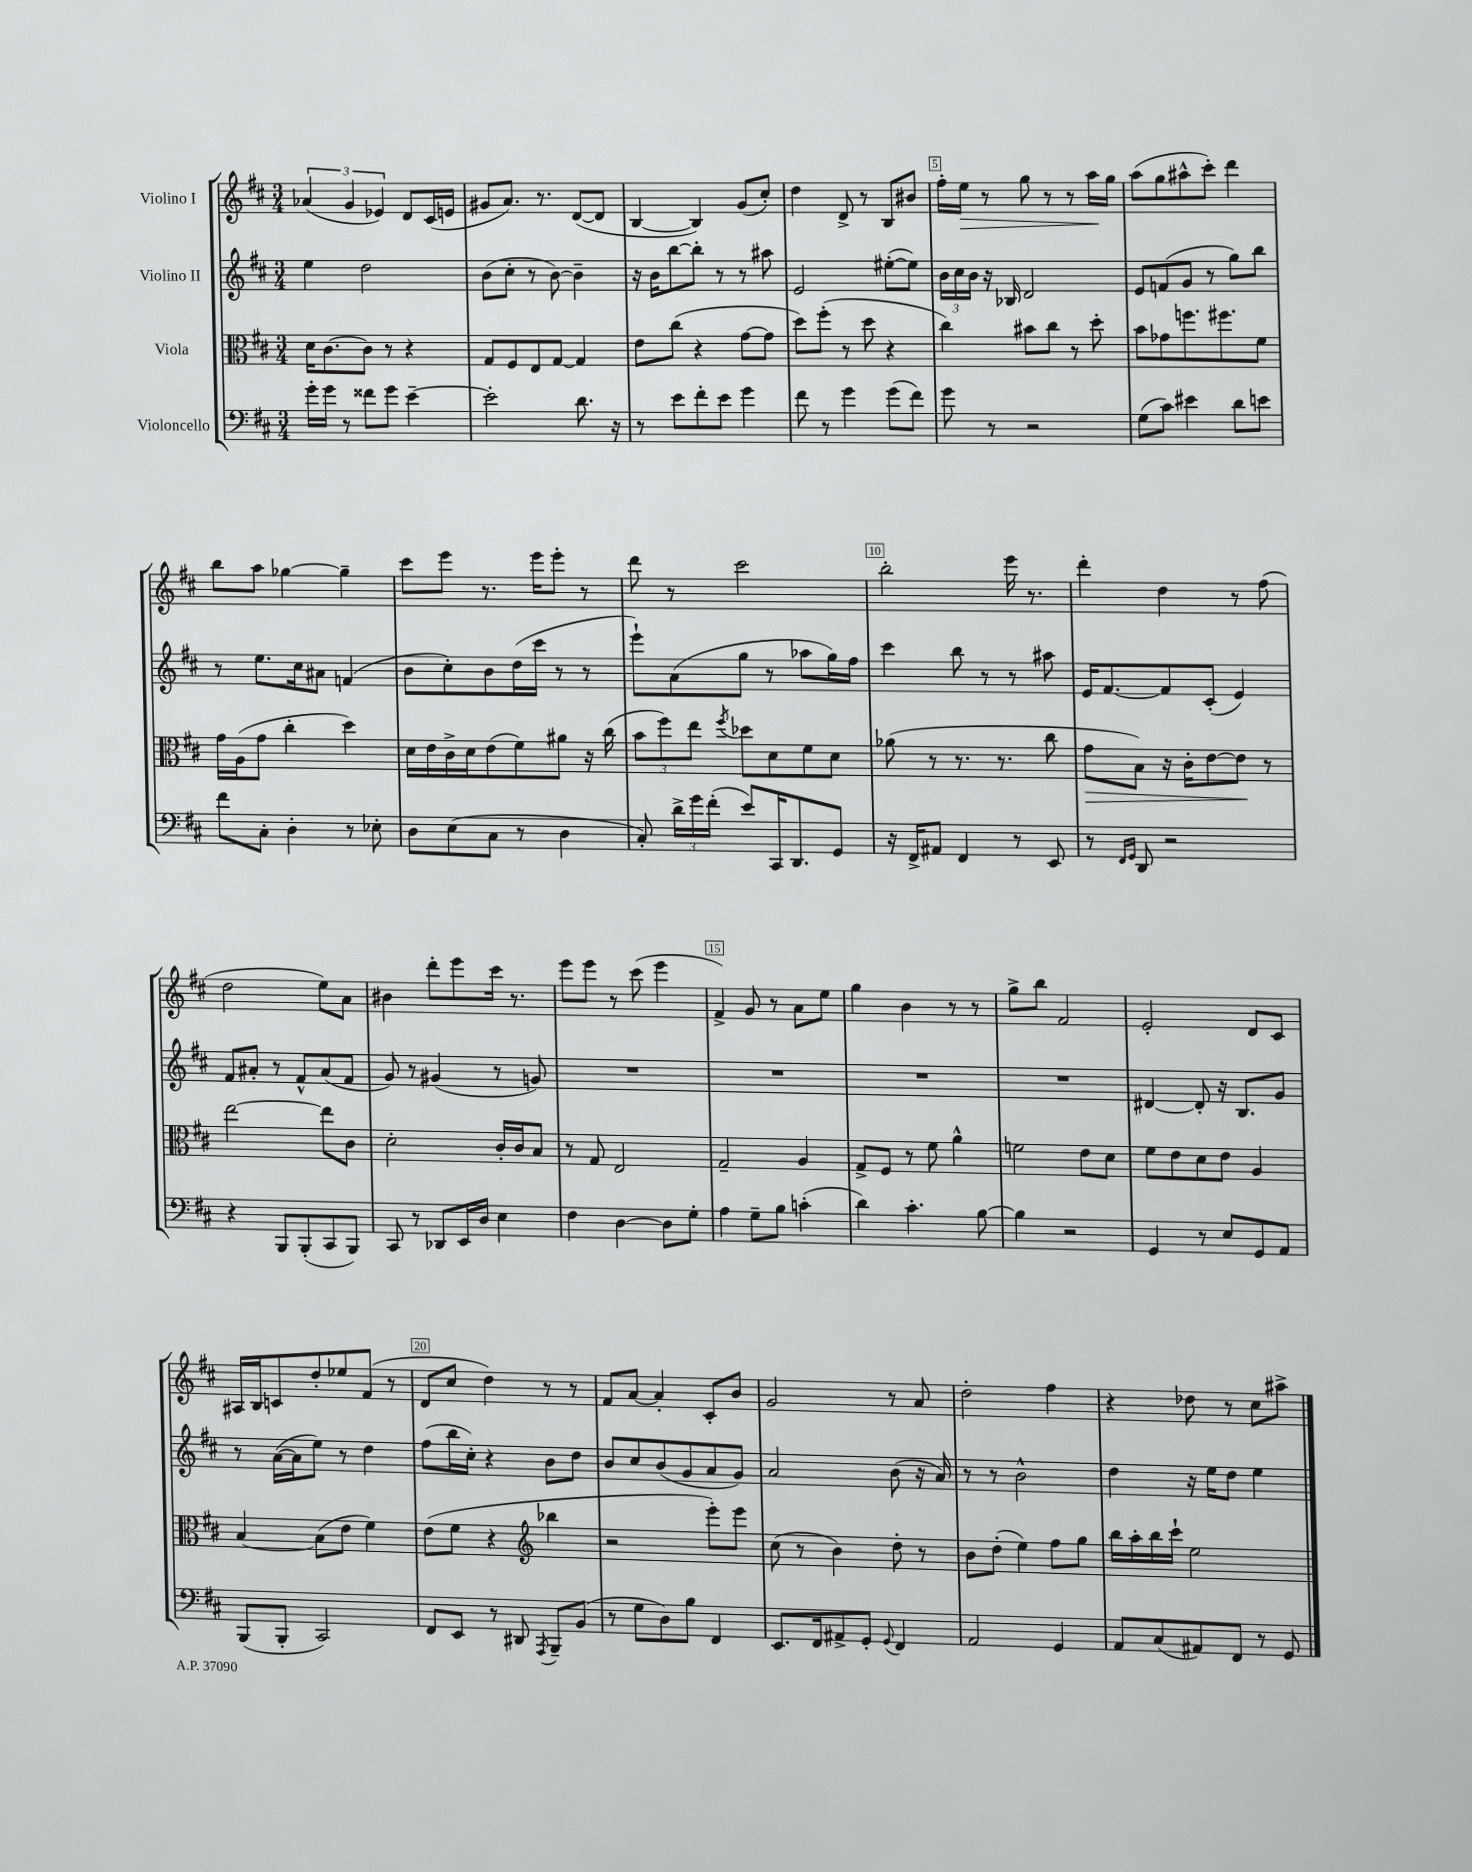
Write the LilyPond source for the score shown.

<<
\new StaffGroup <<
\new Staff = "s0" \with { instrumentName = "Violino I" } {
    \clef treble \key d \major \numericTimeSignature \time 3/4
    \autoBeamOff \tuplet 3/2 { aes'4( g'4 ees'4) } d'8[ cis'16( e'16] |
    gis'8[ a'8.]) r8. d'8[~( d'8] |
    b4~ b4) g'8[( cis''8]-.) |
    d''4 d'8-> r8 b8[ bis'8] |
    fis''16[-. e''16]\> r8 g''8 r8 r8 a''16[\! g''16] |
    a''8[( g''8 ais''8-^ cis'''8]-.) d'''4 |
    b''8[ a''8] ges''4~ ges''4-- |
    cis'''8[ e'''8] r8. e'''16[ e'''8]-. r8 |
    d'''8 r8 cis'''2 |
    b''2-. e'''16 r8. |
    d'''4-. d''4 r8 fis''8( |
    d''2 e''8[) a'8] |
    bis'4 d'''8[-. e'''8 cis'''16] r8. |
    e'''8[ e'''8] r8 cis'''8( e'''4 |
    fis'4->) g'8 r8 a'8[ e''8] |
    g''4 b'4 r8 r8 |
    g''8[-> b''8] fis'2 |
    e'2-. d'8[ cis'8] |
    ais16[ b16 c'8 d''8-. ees''8 fis'8]( r8 |
    d'8[ cis''8] d''4) r8 r8 |
    fis'8[ a'8]~ a'4-. cis'8[-. b'8] |
    g'2 r8 a'8 |
    d''2-. fis''4 |
    r4 des''8 r8 cis''8[ ais''8]-> \bar "|." |
}
\new Staff = "s1" \with { instrumentName = "Violino II" } {
    \clef treble \key d \major \numericTimeSignature \time 3/4
    \autoBeamOff e''4 d''2 |
    b'8[( cis''8]-. r8 b'8~) b'4-- |
    r16 b'16[ b''8~ b''8]-. r8 r8 ais''8 |
    e'2 eis''8[~-.( eis''8]) |
    \tuplet 3/2 { b'16[ cis''16 b'16] } r16 bes16 d'2 |
    e'8[ f'8( g'8] r8 g''8[) b''8] |
    r8 e''8.[ cis''16 ais'8] f'4( |
    b'8[ cis''8-.) b'8 d''16( cis'''16] r8 r8 |
    e'''8[-!) a'8( g''8] r8 aes''8[ g''16) fis''16] |
    cis'''4 b''8 r8 r8 ais''8 |
    e'16[ fis'8.~ fis'8 cis'8]-.( e'4) |
    fis'8[ ais'8]-. r8 fis'8[-^ ais'8( fis'8] |
    g'8) r8 gis'4( r8 g'8) |
    R2. |
    R2. |
    R2. |
    R2. |
    dis'4~ dis'8-. r16 b8.[ g'8] |
    r8 a'16[~( a'16 e''8]) r8 d''4 |
    fis''8[( b''16 cis''16]-.) r4 b'8[ d''8] |
    b'8[ cis''8 b'8( g'8 a'8 g'8]) |
    a'2 b'8( r16 a'16) |
    r8 r8 b'2-^ |
    d''4 r16 e''16[ d''8] e''4 \bar "|." |
}
\new Staff = "s2" \with { instrumentName = "Viola" } {
    \clef alto \key d \major \numericTimeSignature \time 3/4
    \autoBeamOff d'16[ cis'8.~ cis'8] r8 r4 |
    g8[ fis8 e8 g8]~ g4 |
    e'8[ cis''8]( r4 g'8[~ g'8] |
    d''8[) fis''8]-.( r8 d''8 r4 |
    cis''4) bis'8[ cis''8] r8 d''8-. |
    b'8[ ges'8 f''8. fis''8. fis'8] |
    g'16[ a16( g'8] cis''4-. d''4) |
    d'16[ e'16 cis'16-> d'16 e'8( fis'8) ais'8] r16 cis''16( |
    \tuplet 3/2 { b'8[ fis''8) e''8] } \acciaccatura { fis''8 } des''8[ d'8 fis'8 d'8] |
    aes'8( r8 r8. r8. cis''8 |
    g'8[\> b8]) r16 cis'16[-. e'8~ e'8]\! r8 |
    e''2~ e''8[ cis'8] |
    d'2-. cis'16[-. cis'16 b8] |
    r8 g8 e2 |
    g2-- a4 |
    g8[-> fis8] r8 fis'8 a'4-^ |
    f'2 e'8[ d'8] |
    fis'8[ e'8 d'8 e'8] a4 |
    b4~ b8[( e'8] fis'4) |
    e'8[( fis'8] r4 \clef treble bes''4 |
    r2 e'''8[-.) e'''8] |
    cis''8( r8 b'4) d''8-. r8 |
    b'8[ d''8]-.( e''4) fis''8[ g''8] |
    b''16[ a''16-. b''16 cis'''16]-! e''2 \bar "|." |
}
\new Staff = "s3" \with { instrumentName = "Violoncello" } {
    \clef bass \key d \major \numericTimeSignature \time 3/4
    \autoBeamOff g'16[-. g'16] r8 fisis'8[ g'8] e'4~-- |
    e'2-. d'8. r16 |
    r8 e'8[ fis'8-. e'8] g'4 |
    fis'8 r8 g'4 g'8[( fis'8]) |
    g'8 r8 r2 |
    g8[( cis'8]) eis'4 d'8[ e'8] |
    fis'8[ cis8]-. d4-. r8 ees8-. |
    d8[ e8( cis8] r8 d4 |
    cis8-.) \tuplet 3/2 { d'16[-> g'16 fis'16]-.( } e'8[) cis,16 d,8. g,8] |
    r16 fis,16[-> ais,8] fis,4 r8 e,8 |
    r8 \grace { fis,16[ g,16] } d,8 r2 |
    r4 b,,8[ b,,8-.( cis,8 b,,8]) |
    cis,8 r8 des,8[ e,16 d16] e4 |
    fis4 d4~ d8[ g8]-. |
    a4 g8[-- b8] c'4-.( |
    d'4) cis'4.-. b8~ |
    b4 r2 |
    g,4 r8 e8[ g,8 a,8] |
    b,,8[( b,,8]-. cis,2) |
    fis,8[ e,8] r8 dis,8 \acciaccatura { a,,8 } b,,8[-- b,8]( |
    r8 g8[ d8) b8] fis,4 |
    e,8.[ fis,16 ais,8-> g,8]-. \appoggiatura { g,8 } fis,4 |
    a,2 g,4 |
    a,8[ cis8( ais,8) fis,8] r8 g,8 \bar "|." |
}
>>
>>
\layout { \context { \Score \override BarNumber.break-visibility = ##(#f #t #t) barNumberVisibility = #(every-nth-bar-number-visible 5) \override BarNumber.stencil = #(make-stencil-boxer 0.1 0.3 ly:text-interface::print) } }
